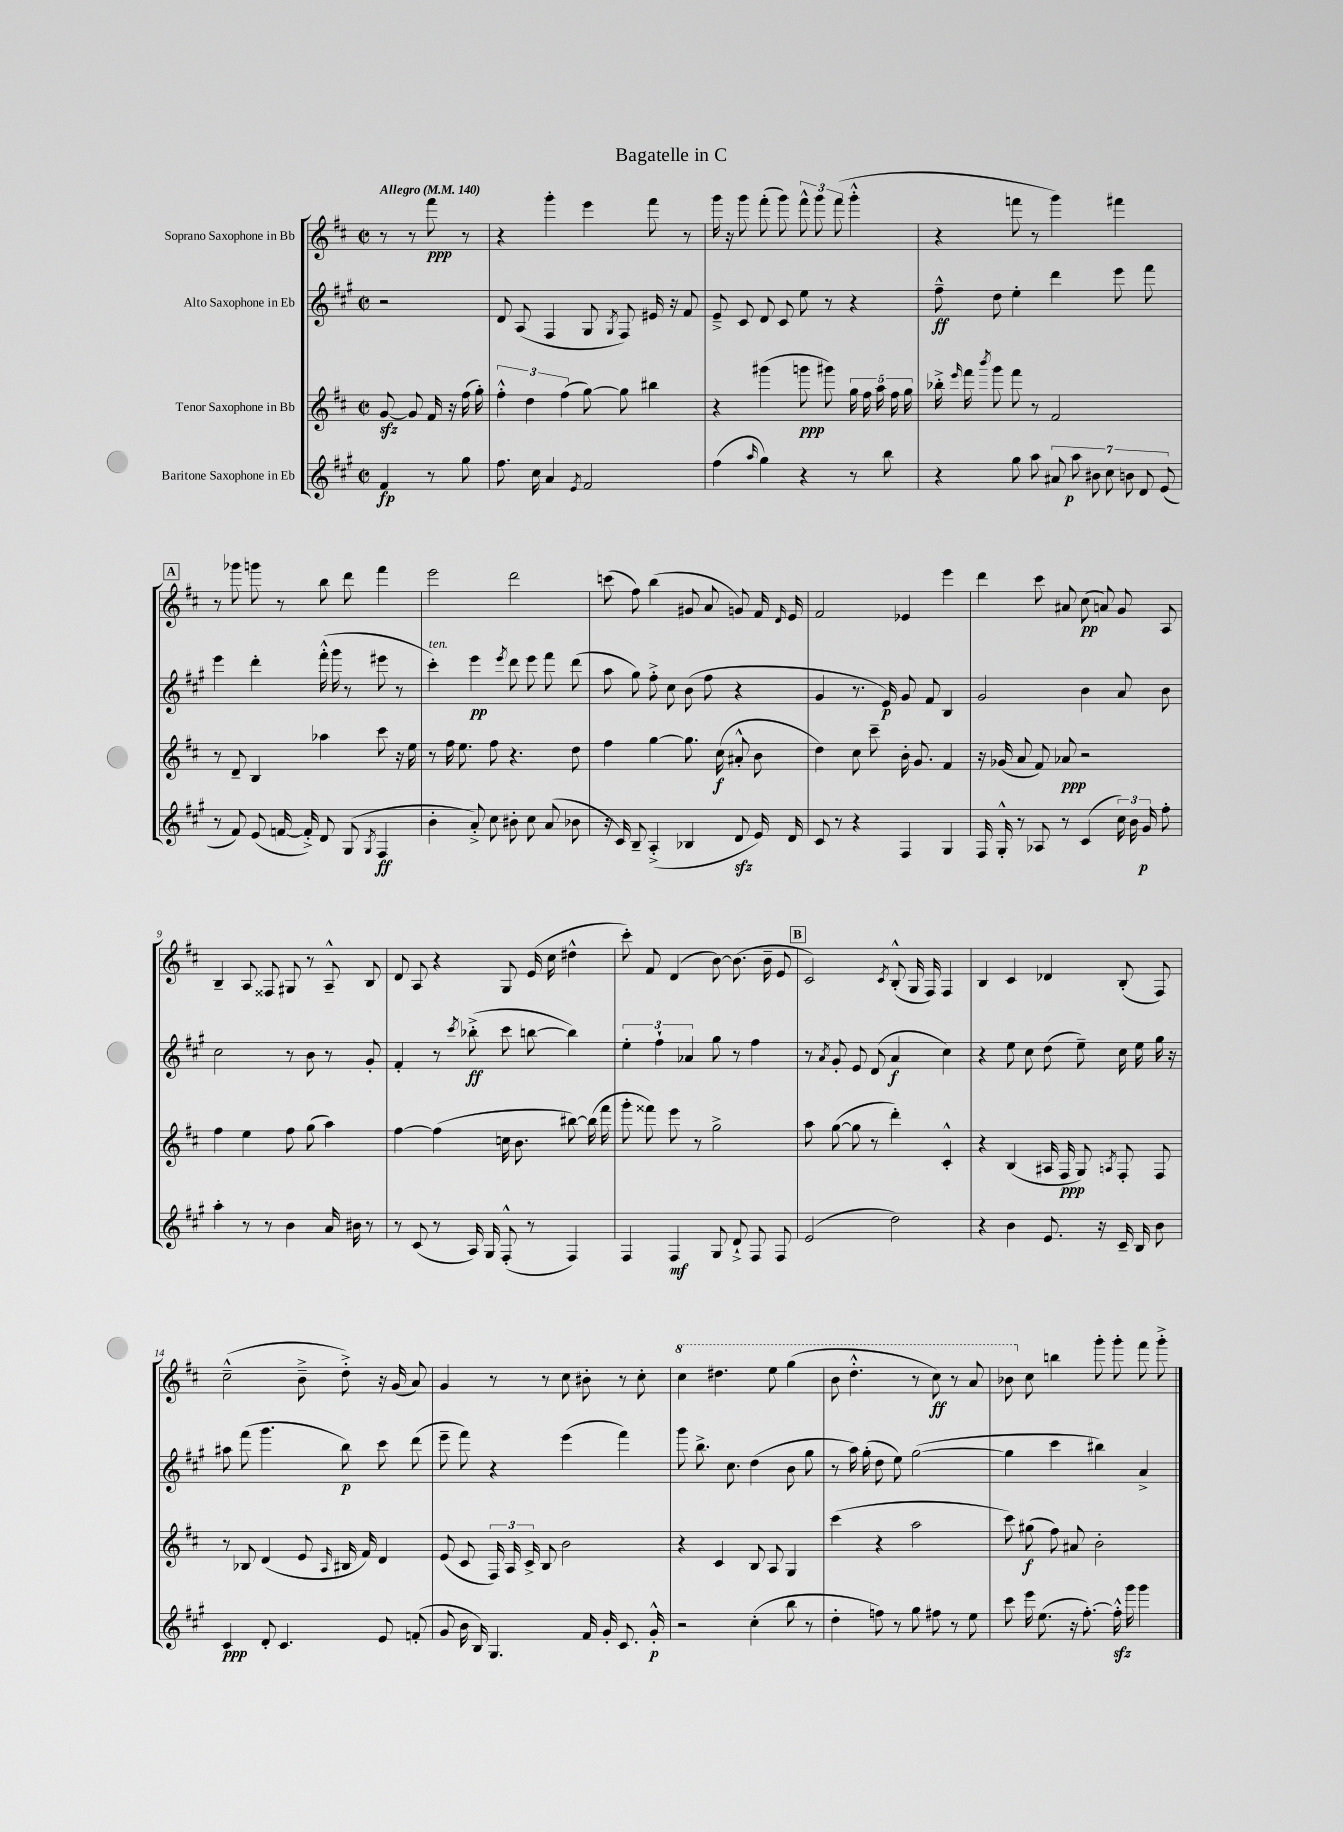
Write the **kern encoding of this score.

**kern	**dynam	**kern	**dynam	**kern	**dynam	**kern	**dynam
*part4	*part4	*part3	*part3	*part2	*part2	*part1	*part1
*staff4	*staff4	*staff3	*staff3	*staff2	*staff2	*staff1	*staff1
*I"Baritone Saxophone in Eb	*	*I"Tenor Saxophone in Bb	*	*I"Alto Saxophone in Eb	*	*I"Soprano Saxophone in Bb	*
*clefG2	*	*clefG2	*	*clefG2	*	*clefG2	*
*k[f#c#g#]	*	*k[f#c#]	*	*k[f#c#g#]	*	*k[f#c#]	*
*M2/2	*	*M2/2	*	*M2/2	*	*M2/2	*
*met(c|)	*	*met(c|)	*	*met(c|)	*	*met(c|)	*
*MM140	*	*MM140	*	*MM140	*	*MM140	*
=	=	=	=	=	=	=	=
!	!	!	!	!	!	!LO:TX:a:B:t=Allegro	!
4f#/	fp	[8gzz/	.	2r	.	8r	.
.	.	8g/]	.	.	.	8r	.
8r	.	16f#/	.	.	.	8fff#\	ppp
.	.	16r	.	.	.	.	.
8gg#\	.	(16ff#\	.	.	.	8r	.
.	.	16gg'\)	.	.	.	.	.
=1	=1	=1	=1	=1	=1	=1	=1
8.ff#\	.	6ff#'^^\	.	8d/	.	4r	.
.	.	.	.	(8A/	.	.	.
.	.	6dd\	.	.	.	.	.
16cc#\	.	.	.	.	.	.	.
4a/	.	.	.	4F#/	.	4ggg'\	.
.	.	(6ff#\	.	.	.	.	.
8qe/	.	.	.	.	.	.	.
2f#/	.	[8gg\)	.	8G#/	.	4eee\	.
.	.	.	.	8qG#/	.	.	.
.	.	8gg\]	.	8F#/)	.	.	.
.	.	4bb#X\	.	16e#X/	.	8fff#\	.
.	.	.	.	16r	.	.	.
.	.	.	.	8f#/	.	8r	.
=2	=2	=2	=2	=2	=2	=2	=2
(4ff#\	.	4r	.	8e~^/	.	16ggg\	.
.	.	.	.	.	.	16r	.
.	.	.	.	8c#/	.	8ggg\	.
16qqaa/	.	.	.	.	.	.	.
4gg#\)	.	(4ggg#X\	.	8d/	.	(8fff#'\	.
.	.	.	.	8c#/	.	8ggg\)	.
4r	.	8gggn\	ppp	8ee\	.	12fff#^^\	.
.	.	.	.	.	.	12ggg\	.
.	.	8ggg#X\)	.	8r	.	.	.
.	.	.	.	.	.	(12fff#\	.
8r	.	20gg\	.	4r	.	4ggg'^^\	.
.	.	20ff#\	.	.	.	.	.
.	.	20aa\	.	.	.	.	.
8bb\	.	.	.	.	.	.	.
.	.	20ff#\	.	.	.	.	.
.	.	20gg\	.	.	.	.	.
=3	=3	=3	=3	=3	=3	=3	=3
4r	.	16bb-X'^\	.	8ff#~^^\	ff	4r	.
.	.	16qqeee/	.	.	.	.	.
.	.	16fff#\	.	.	.	.	.
.	.	8qbbb/	.	.	.	.	.
.	.	8ggg\	.	8dd\	.	.	.
8gg#\	.	8fff#\	.	4ee'\	.	8fffn\	.
8aa\	.	8r	.	.	.	8r	.
14a#X/	.	2f#/	.	4ddd\	.	4ggg\)	.
14aa\	p	.	.	.	.	.	.
14b#X\	.	.	.	.	.	.	.
14cc#\	.	.	.	.	.	.	.
.	.	.	.	8eee\	.	4fff#X\	.
14bn\	.	.	.	.	.	.	.
14d/	.	.	.	.	.	.	.
.	.	.	.	8fff#\	.	.	.
(14e/	.	.	.	.	.	.	.
!!LO:LB:g=z
!!LO:REH:place=s1:t=A
=4	=4	=4	=4	=4	=4	=4	=4
8r	.	8r	.	4eee\	.	8r	.
8f#/)	.	8d~/	.	.	.	8ggg-X\	.
(8e/	.	4B/	.	4ddd'\	.	8gggn\	.
[16fn/	.	.	.	.	.	8r	.
16f'^/])	.	.	.	.	.	.	.
8d/	.	4aa-X\	.	(16fff#'^^\	.	8bb\	.
.	.	.	.	16ggg#\	.	.	.
(8G#/	.	.	.	8r	.	8ddd\	.
8qG#/	.	.	.	.	.	.	.
4F#/	ff	8ccc#\	.	8eee#X\	.	4fff#\	.
.	.	16r	.	8r	.	.	.
.	.	16ee\	.	.	.	.	.
=5	=5	=5	=5	=5	=5	=5	=5
!	!	!	!	!LO:TX:a:i:t=ten.	!	!	!
4b'\	.	8r	.	4ccc#'\)	.	2eee\	.
.	.	16ff#\	.	.	.	.	.
.	.	8.ee\	.	.	.	.	.
8a'^/)	.	.	.	4eee\	pp	.	.
8cc#\	.	8ff#\	.	.	.	.	.
.	.	.	.	8qeee/	.	.	.
8b#X'\	.	4.r	.	8ddd\	.	2ddd\	.
8cc#\	.	.	.	8eee\	.	.	.
(8a/	.	.	.	8fff#\	.	.	.
8b-X\	.	8dd\	.	(8ddd\	.	.	.
=6	=6	=6	=6	=6	=6	=6	=6
16r	.	4ff#\	.	8aa\	.	(8cccn\	.
16c#/)	.	.	.	.	.	.	.
8B~/	.	.	.	8gg#\)	.	8ff#\)	.
(4A'^/	.	[4gg\	.	8ff#'^\	.	(4bb\	.
.	.	.	.	8cc#\	.	.	.
4B-X/	.	8.gg\]	.	(8b\	.	8g#X/	.
.	.	.	.	8ff#\	.	8a/	.
.	.	(16cc#\	f	.	.	.	.
8dzz/	.	8a#X'^^/	.	4r	.	8gn/)	.
16e/)	.	8b\	.	.	.	16f#/	.
.	.	.	.	.	.	16qqd/	.
16d/	.	.	.	.	.	16e/	.
=7	=7	=7	=7	=7	=7	=7	=7
8c#/	.	4dd\)	.	4g#/	.	2f#/	.
8r	.	.	.	.	.	.	.
4r	.	8cc#\	.	8.r	.	.	.
.	.	8ccc#~\	.	.	.	.	.
.	.	.	.	16e/)	p	.	.
4F#/	.	16b'\	.	8g#/	.	4e-X/	.
.	.	8.g/	.	.	.	.	.
.	.	.	.	8f#/	.	.	.
4G#/	.	4f#/	.	4B/	.	4eee\	.
=8	=8	=8	=8	=8	=8	=8	=8
16F#/	.	16r	.	2g#/	.	4ddd\	.
16G#'^^/	.	(16g-X/	.	.	.	.	.
8r	.	8a/	.	.	.	.	.
8A-X/	.	8f#/)	.	.	.	8ccc#\	.
8r	.	8a-X/	ppp	.	.	8a#X/	.
(4c#/	.	2r	.	4b\	.	(8cc#\	pp
.	.	.	.	.	.	8an/)	.
24cc#\)	.	.	.	8a/	.	8g/	.
24b\	.	.	.	.	.	.	.
24g#/	p	.	.	.	.	.	.
8ff#'\	.	.	.	8b\	.	8A/	.
!!LO:LB:g=z
=9	=9	=9	=9	=9	=9	=9	=9
4aa'\	.	4ff#\	.	2cc#\	.	4B~/	.
8r	.	4ee\	.	.	.	8A/	.
8r	.	.	.	.	.	8F##X/	.
4b\	.	8ff#\	.	8r	.	8G#X/	.
.	.	(8gg\	.	8b\	.	8r	.
16a/	.	4aa\)	.	8r	.	8A~^^/	.
16b#X\	.	.	.	.	.	.	.
8r	.	.	.	8g#'/	.	8B/	.
=10	=10	=10	=10	=10	=10	=10	=10
8r	.	[4ff#\	.	4f#'/	.	8d/	.
(8c#/	.	.	.	.	.	8A/	.
8r	.	(4ff#\]	.	8r	.	4r	.
.	.	.	.	8qccc#/	.	.	.
16A/)	.	.	.	(8bb-X'^\	ff	.	.
16G#/	.	.	.	.	.	.	.
(8F#'^^/	.	16ccn\	.	8ccc#\	.	8G/	.
.	.	8.b\	.	.	.	.	.
8r	.	.	.	[8bbn\	.	(16e/	.
.	.	.	.	.	.	16cc#\	.
4F#/)	.	[8bb#X\)	.	4bb\])	.	4dd#X^^\	.
.	.	(16bb#\]	.	.	.	.	.
.	.	16fff#\	.	.	.	.	.
=11	=11	=11	=11	=11	=11	=11	=11
4F#/	.	8ggg'\	.	6ee'\	.	8ccc#'\)	.
.	.	8fff##X\)	.	.	.	8f#/	.
.	.	.	.	6ff#`\	.	.	.
4F#/	mf	8eee\	.	.	.	(4d/	.
.	.	.	.	6a-X/	.	.	.
.	.	8r	.	.	.	.	.
8G#/	.	2gg^\	.	8gg#\	.	[8b\)	.
8d`^/	.	.	.	8r	.	(8.b\]	.
8F#/	.	.	.	4ff#\	.	.	.
.	.	.	.	.	.	16b~\	.
8F#/	.	.	.	.	.	8e/	.
!!LO:REH:place=s1:t=B
=12	=12	=12	=12	=12	=12	=12	=12
(2e/	.	8aa\	.	8r	.	2c#/)	.
.	.	.	.	8qa/	.	.	.
.	.	([8gg\	.	8g#'/	.	.	.
.	.	8gg\]	.	8e/	.	.	.
.	.	8r	.	(8d/	.	.	.
.	.	.	.	.	.	8qc#/	.
2dd\)	.	4ddd'\)	.	4a/	f	(8B'^^/	.
.	.	.	.	.	.	16G/	.
.	.	.	.	.	.	16F#/)	.
.	.	4c#'^^/	.	4cc#\)	.	4F#/	.
=13	=13	=13	=13	=13	=13	=13	=13
4r	.	4r	.	4r	.	4B/	.
4b\	.	(4B/	.	8ee\	.	4c#/	.
.	.	.	.	8cc#\	.	.	.
8.e/	.	16A#X/	.	(8dd\	.	4d-X/	.
.	.	16F#/	ppp	.	.	.	.
.	.	8G/)	.	8ee~\)	.	.	.
16r	.	.	.	.	.	.	.
.	.	8qAn/	.	.	.	.	.
16c#~/	.	8F#'/	.	16cc#\	.	(8B'/	.
16B/	.	.	.	16ee\	.	.	.
8b\	.	8F#/	.	16gg#\	.	8F#/)	.
.	.	.	.	16r	.	.	.
!!LO:LB:g=z
=14	=14	=14	=14	=14	=14	=14	=14
4c#/	ppp	8r	.	8aa#X\	.	(2cc#~^^\	.
.	.	8B-X/	.	(8fff#\	.	.	.
8d'/	.	(4d/	.	4.ggg#\	.	.	.
4.c#/	.	.	.	.	.	.	.
.	.	8e/	.	.	.	8b~^\	.
.	.	16qqA/	.	.	.	.	.
.	.	16B#X/	.	8bb\)	p	8dd'^\)	.
.	.	16f#/)	.	.	.	.	.
8e/	.	4d/	.	8ccc#\	.	16r	.
.	.	.	.	.	.	(16g/	.
(8fn'/	.	.	.	(8ddd\	.	8a/)	.
=15	=15	=15	=15	=15	=15	=15	=15
8g#/	.	(8e/	.	8eee~\	.	4g/	.
16b\	.	8c#/	.	8fff#\)	.	.	.
16B/)	.	.	.	.	.	.	.
4.G#/	.	24F#/)	.	4r	.	8r	.
.	.	24A/	.	.	.	.	.
.	.	24c#^/	.	.	.	.	.
.	.	8B/	.	.	.	8r	.
.	.	2b\	.	(4eee\	.	8cc#\	.
16f#/	.	.	.	.	.	8b#X'\	.
16g#'/	.	.	.	.	.	.	.
8.c#/	.	.	.	4fff#\)	.	8r	.
.	.	.	.	.	.	8cc#'\	.
16g#'^^/	p	.	.	.	.	.	.
=16	=16	=16	=16	=16	=16	=16	=16
*	*	*	*	*	*	*8va	*
2r	.	4r	.	8ggg#\	.	4ccc#\	.
.	.	.	.	8.bb^\	.	.	.
.	.	4c#/	.	.	.	4.ddd#X\	.
.	.	.	.	8.cc#\	.	.	.
(4cc#'\	.	8B/	.	(4dd\	.	.	.
.	.	8A/	.	.	.	8eee\	.
8bb\	.	4G/	.	8b\	.	(4ggg\	.
8r	.	.	.	8gg#\	.	.	.
=17	=17	=17	=17	=17	=17	=17	=17
4dd'\	.	(4ccc#\	.	8r	.	8bb\	.
.	.	.	.	16aa\)	.	4.ddd'^^\	.
.	.	.	.	(16gg#'\	.	.	.
8ffn\)	.	4r	.	8dd\	.	.	.
8r	.	.	.	8ee\)	.	.	.
8gg#\	.	2aa\	.	([2gg#\	.	8r	.
8ff#X\	.	.	.	.	.	8ccc#\)	ff
8r	.	.	.	.	.	8r	.
8ee\	.	.	.	.	.	8aa/	.
=18	=18	=18	=18	=18	=18	=18	=18
8ccc#\	.	8ccc#\)	.	4gg#\]	.	8bb-X\	.
*	*	*	*	*	*	*X8va	*
16eee\	.	(8gg#X\	f	.	.	8cc#\	.
(8.ee\	.	.	.	.	.	.	.
.	.	8ff#\)	.	4ccc#\	.	4bbn\	.
16r	.	8a#X/	.	.	.	.	.
[8.ff#'\)	.	.	.	.	.	.	.
.	.	2b'\	.	4bb#X\)	.	8ggg'\	.
16ff#zz'^^\]	.	.	.	.	.	8ggg'\	.
16ggg#\	.	.	.	.	.	.	.
4ggg#\	.	.	.	4a^/	.	8fff#\	.
.	.	.	.	.	.	8ggg'^\	.
==	==	==	==	==	==	==	==
*-	*-	*-	*-	*-	*-	*-	*-
